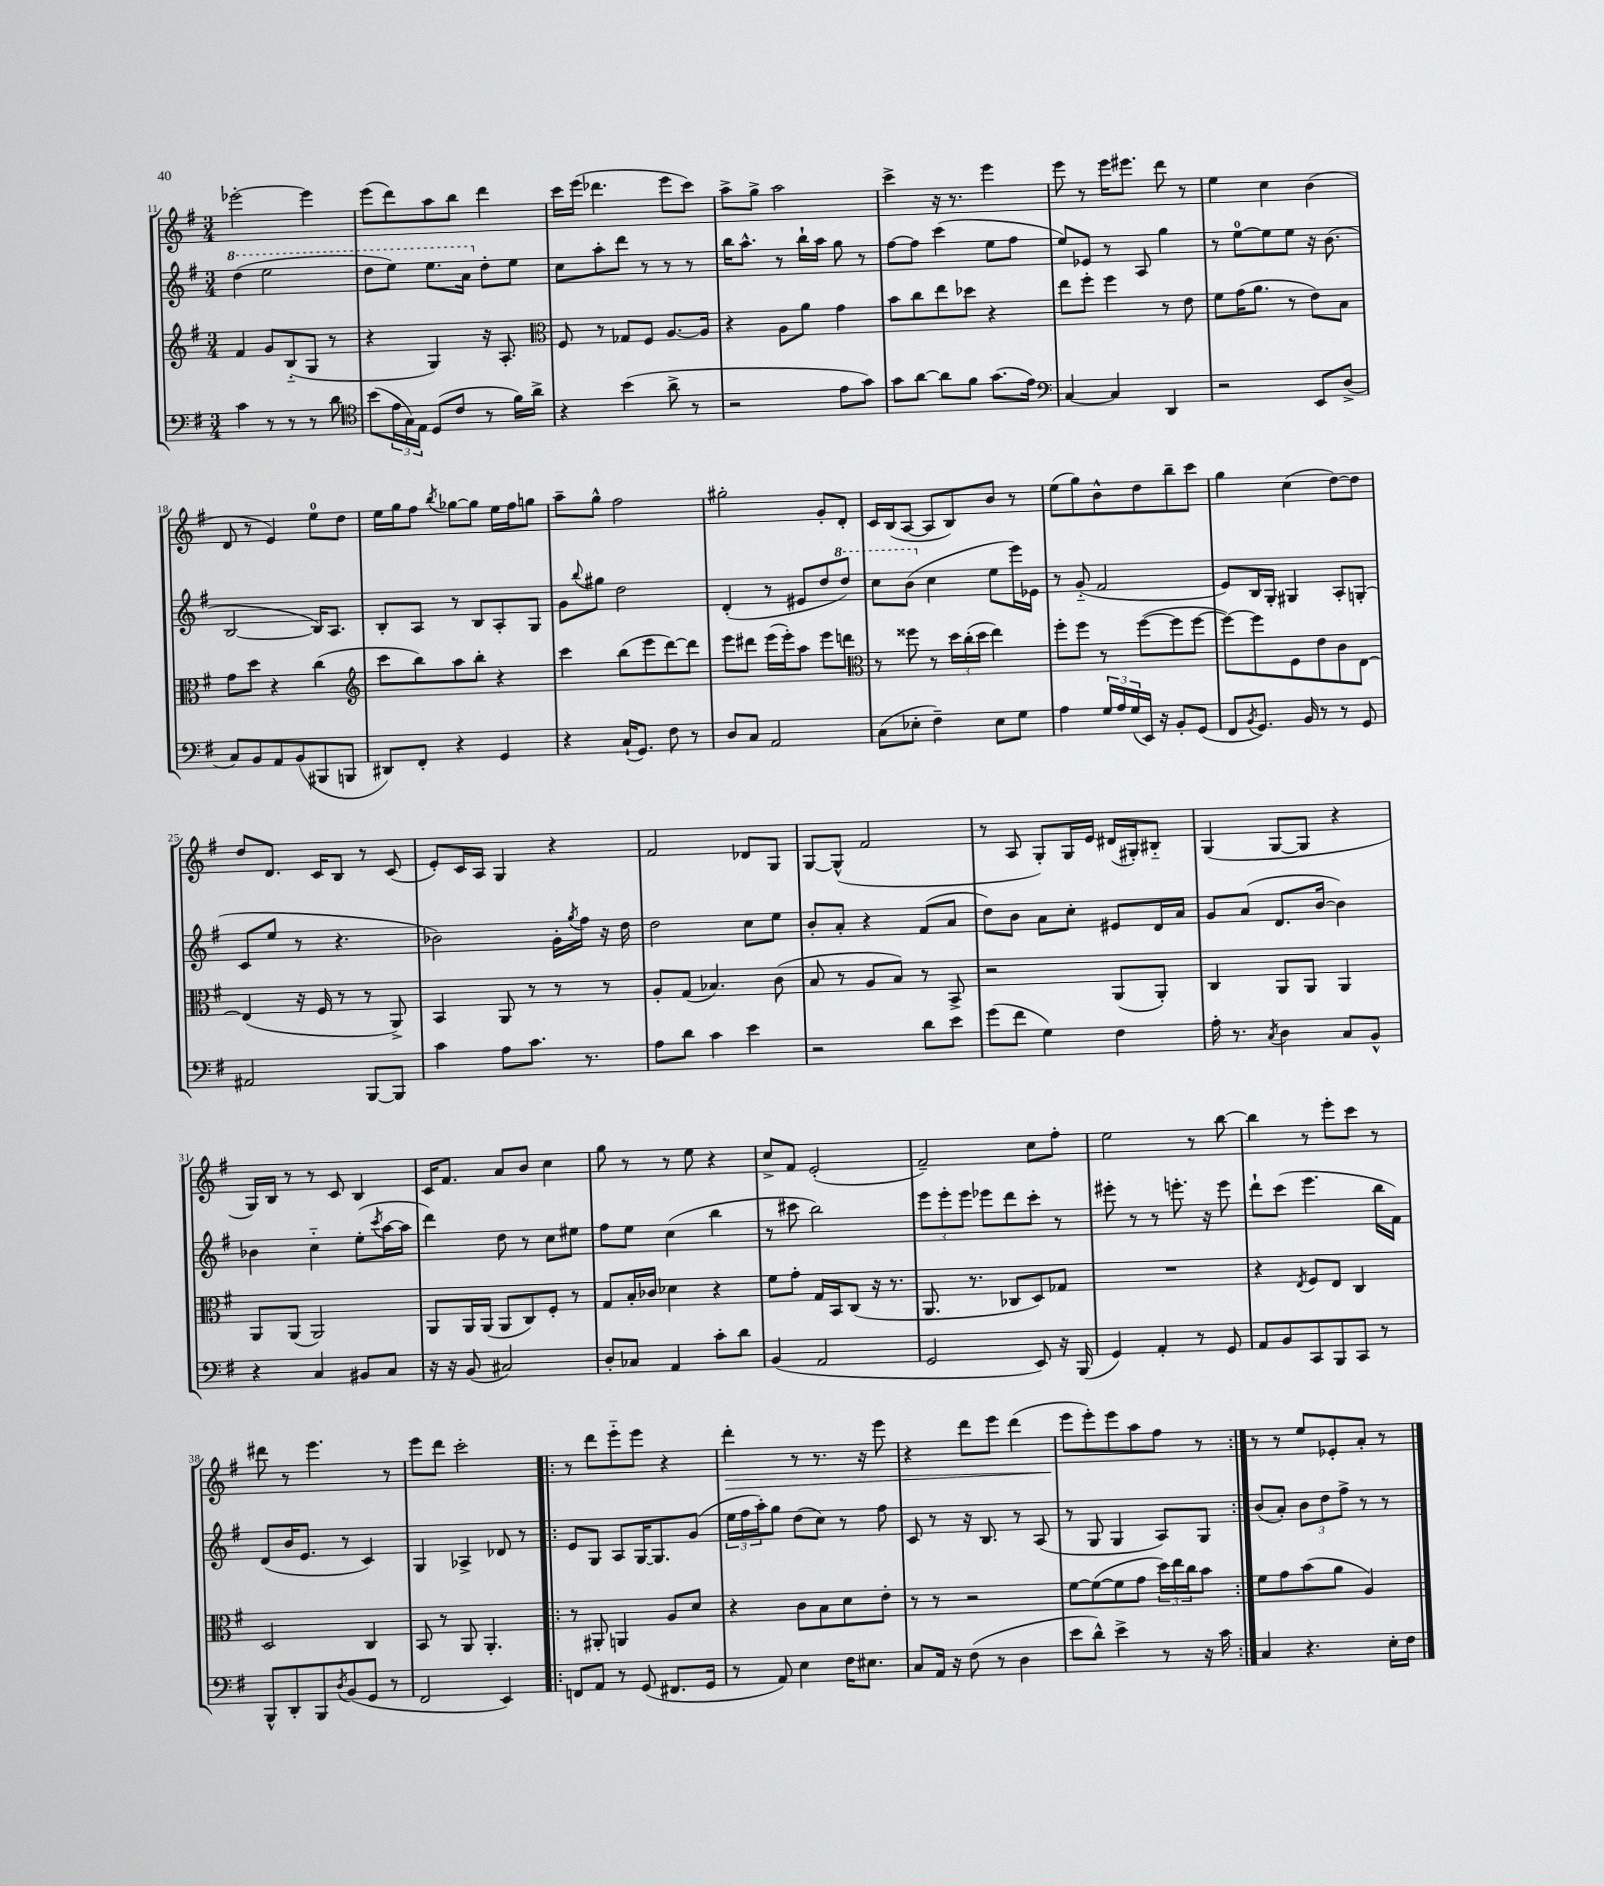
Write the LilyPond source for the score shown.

<<
\new StaffGroup <<
\new Staff = "s0" {
    \clef treble \key g \major \numericTimeSignature \time 3/4
    ees'''2~-. ees'''4 |
    e'''8( d'''8) a''8 b''8 d'''4 |
    c'''16 e'''16( des'''4. e'''8 c'''8) |
    a''8-> g''8-> a''2 |
    c'''4-> r16 r8. e'''4 |
    e'''8 r8 e'''16 eis'''8. d'''8 r8 |
    e''4 c''4 b'4( |
    d'8 r8 e'4) e''8-0 d''8 |
    e''16 g''16 fis''8 \acciaccatura { b''8 } ges''8~ ges''8 e''16 fis''16 g''8 |
    a''8-- g''8-^ fis''2 |
    gis''2-. g'8-. d'8-. |
    c'16 b16( a8~ a8 b8) b'8 r8 |
    e''8( g''8) b'8-^ d''8 b''8-- c'''8 |
    g''4 c''4( d''8~) d''8 |
    d''8 d'8. c'16 b8 r8 c'8( |
    e'8-.) c'16 a16 g4 r4 |
    fis'2 des'8 g8 |
    g8~ g8-^( fis'2 |
    r8 a8 g8-.) g16 e'16 dis'16( gis16-.) bis8-_ |
    g4( g8~ g8 r4 |
    g16) b16 r8 r8 c'8 b4 |
    c'16 fis'8. a'8 b'8 c''4 |
    g''8 r8 r8 e''8 r4 |
    c''8-> fis'8 e'2-.( |
    fis'2--) c''8 fis''8-. |
    e''2 r8 b''8~ |
    b''4 r8 e'''8-. c'''8 r8 |
    dis'''8 r8 e'''4. r8 |
    e'''8 d'''8 c'''2-. |
    \repeat volta 2 { r8 d'''8 e'''8-_ e'''8 r4 |
    d'''4-.\> r8 r8. r16 e'''8 |
    r4 d'''8 e'''8 d'''4( |
    e'''8\! e'''8-.) e'''8 a''8 fis''8 r8 | }
    r8 r8 e''8 ees'8-. a'8-. r8 \bar "|." |
}
\new Staff = "s1" {
    \clef treble \key g \major \numericTimeSignature \time 3/4
    \ottava #1 d'''4( e'''2 |
    d'''8 e'''8) e'''8. a''16 \ottava #0 d''8-. e''8 |
    c''8 a''8-. d'''8 r8 r8 r8 |
    b''16 a''8.-^ r8 b''16-! a''16 g''8 r8 |
    fis''8~ fis''8 c'''4( e''8 fis''8 |
    e''8) ees'8 r8 a8 g''4 |
    r8 e''8-0~ e''8 e''8 r16 b'8.( |
    b2~ b16) a8. |
    b8-. a8 r8 b8 a8-. g8 |
    g'8 \appoggiatura { b''8 } gis''8 d''2 |
    d'4-.( r8 eis'8 d''8 \ottava #1 d'''8) |
    c'''8 b''8( \ottava #0 c''4 e''8 e'''16) ees'16 |
    r8 g'8-_( fis'2 |
    e'8) b16 g16-. gis4 a8-. g8-.( |
    c'8 e''8 r8 r4. |
    bes'2) g'16-. \acciaccatura { g''8 } fis''16 r16 d''16 |
    d''2 c''8 e''8 |
    b'8-. a'8-. r4 fis'8( a'8 |
    d''8) b'8 a'8 c''8-. eis'8 d'16 a'16 |
    g'8 a'8( d'8. b'16~ b'4) |
    bes'4 c''4-_ e''8-.( \acciaccatura { c'''8 } a''16~ a''16 |
    d'''4) d''8 r8 c''8 eis''8 |
    fis''8 e''8 c''4( b''4 |
    r8 cis'''8 b''2) |
    \tuplet 3/2 { e'''8 e'''8-. e'''8 } ees'''8 d'''8 c'''8-. r8 |
    eis'''8-. r8 r8 e'''8.-. r16 e'''8 |
    d'''8-! c'''8( e'''4. b''16 fis'16) |
    d'8( b'16 e'8. r8 c'4) |
    g4 aes4-> des'8 r8 |
    \repeat volta 2 { e'8 g8 a8 g16~ g8. g'8( |
    \tuplet 3/2 { e''16 fis''16 a''16-.) } g''8 d''8( c''8) r8 fis''8 |
    c'8 r8 r16 b8. r8 a8( |
    r8 g8 g4 a8) g8 | }
    b'8( a'8-.) \tuplet 3/2 { b'8 d''8 fis''8-> } r8 r8 \bar "|." |
}
\new Staff = "s2" {
    \clef treble \key g \major \numericTimeSignature \time 3/4
    fis'4 g'8 b8-_( g8 r8 |
    r4 g4) r16 a8.-. |
    \clef alto fis8 r8 ges8 fis8 a8.~ a16 |
    r4 a8 a'8 g'4 |
    b'8 c''8 e''8 des''8 r4 |
    e''8 fis''8-. fis''4 r8 e'8 |
    fis'8 g'16( a'8. r8 e'8) b8 |
    g'8 d''8 r4 c''4( |
    \clef treble c'''8 b''8) a''8 b''8-. r4 |
    c'''4 b''8( e'''8 d'''8~) d'''8 |
    e'''8 dis'''8 e'''16( e'''16-.) a''8 e'''8 d'''8 |
    \clef alto r8 fisis''8 r8 \tuplet 3/2 { d''16 c''16-.( d''16 } e''4) |
    fis''8-. fis''8 r8 fis''8~( fis''8 fis''8~ |
    fis''8~) fis''8 fis8 e'8 c'8 e8~ |
    e4( r16 fis16 r8 r8 a,8->) |
    b,4 a,8 r8 r8 r8 |
    a8-. g8( bes4.) c'8( |
    b8 r8 a8 b8) r8 b,8-> |
    r2 a,8( a,8-.) |
    c4 a,8 a,8 a,4 |
    a,8 a,8( a,2) |
    a,8 a,16 a,16( a,8 c8) fis8-. r8 |
    g8 b16-. ces'16 des'4 r4 |
    fis'8 g'8-. g16 b,16 c8( r16 r8. |
    a,8. r8. ces8 d8) ges8 |
    R2. |
    r4 \acciaccatura { e8 } fis8 e8 c4 |
    d2 c4 |
    b,8 r8 a,8 a,4.-. |
    \repeat volta 2 { r8 ais,8-. a,4 a8 d'8 |
    r4 c'8 b8 d'8 e'8-. |
    r8 r8 r2 |
    fis'8~ fis'8~( fis'8 g'8 \tuplet 3/2 { d''16) e''16 c''16 } b'8 | }
    fis'8 g'8 b'8( a'8 a4) \bar "|." |
}
\new Staff = "s3" {
    \clef bass \key g \major \numericTimeSignature \time 3/4
    c'4 r8 r8 r8 d'8 |
    \clef tenor b'8( \tuplet 3/2 { e'16 g16) e16 } d8( c'8 r8 fis'16) a'16-> |
    r4 b'4( a'8-> r8 |
    r2 e'8 g'8) |
    g'8 a'8~ a'8 fis'8 g'8.( e'16) |
    \clef bass c4~ c4 d,4 |
    r2 e,8 d8->( |
    c8) b,8 a,8 b,8( bis,,8 b,,8 |
    dis,8) fis,8-. r4 g,4 |
    r4 c16-!( g,8.) fis8 r8 |
    d8 c8 a,2 |
    c8( ees8-. fis4--) ees8 g8 |
    a4 \tuplet 3/2 { g16 a16 g16( } e,16) r16 b,8-. g,8( |
    fis,8 \acciaccatura { b,8 } g,8.) b,16 r8 r8 g,8 |
    ais,2 b,,8~ b,,8 |
    c'4 a8 c'8. r8. |
    a8 d'8 c'4 e'4 |
    r2 d'8 e'8 |
    g'8( fis'8 g4) fis4 |
    a16-. r8. \acciaccatura { c8 } d4 c8 b,8-^ |
    r4 c4 bis,8 c8 |
    r16 r16 b,8( cis2) |
    d8-. ces8 a,4 c'8-. d'8 |
    b,4( a,2 |
    g,2 e,8) r16 b,,16( |
    g,4) a,4-. r8 g,8 |
    a,8 b,8 c,8 b,,8 c,8 r8 |
    b,,8-^ d,8-. b,,8 \acciaccatura { d8 } b,8( g,8 r8 |
    fis,2 e,4) |
    \repeat volta 2 { f,8 a,8 r8 g,8( fis,8. g,16 |
    r8 a,8) e4 fis16 eis8. |
    c8 a,16 r16 fis8( r8 d4 |
    e'8 d'8-^) e'4-> r8 r16 c'16 | }
    c4 r4. e16-. fis16 \bar "|." |
}
>>
>>
\layout { \context { \Score currentBarNumber = #11 } }
